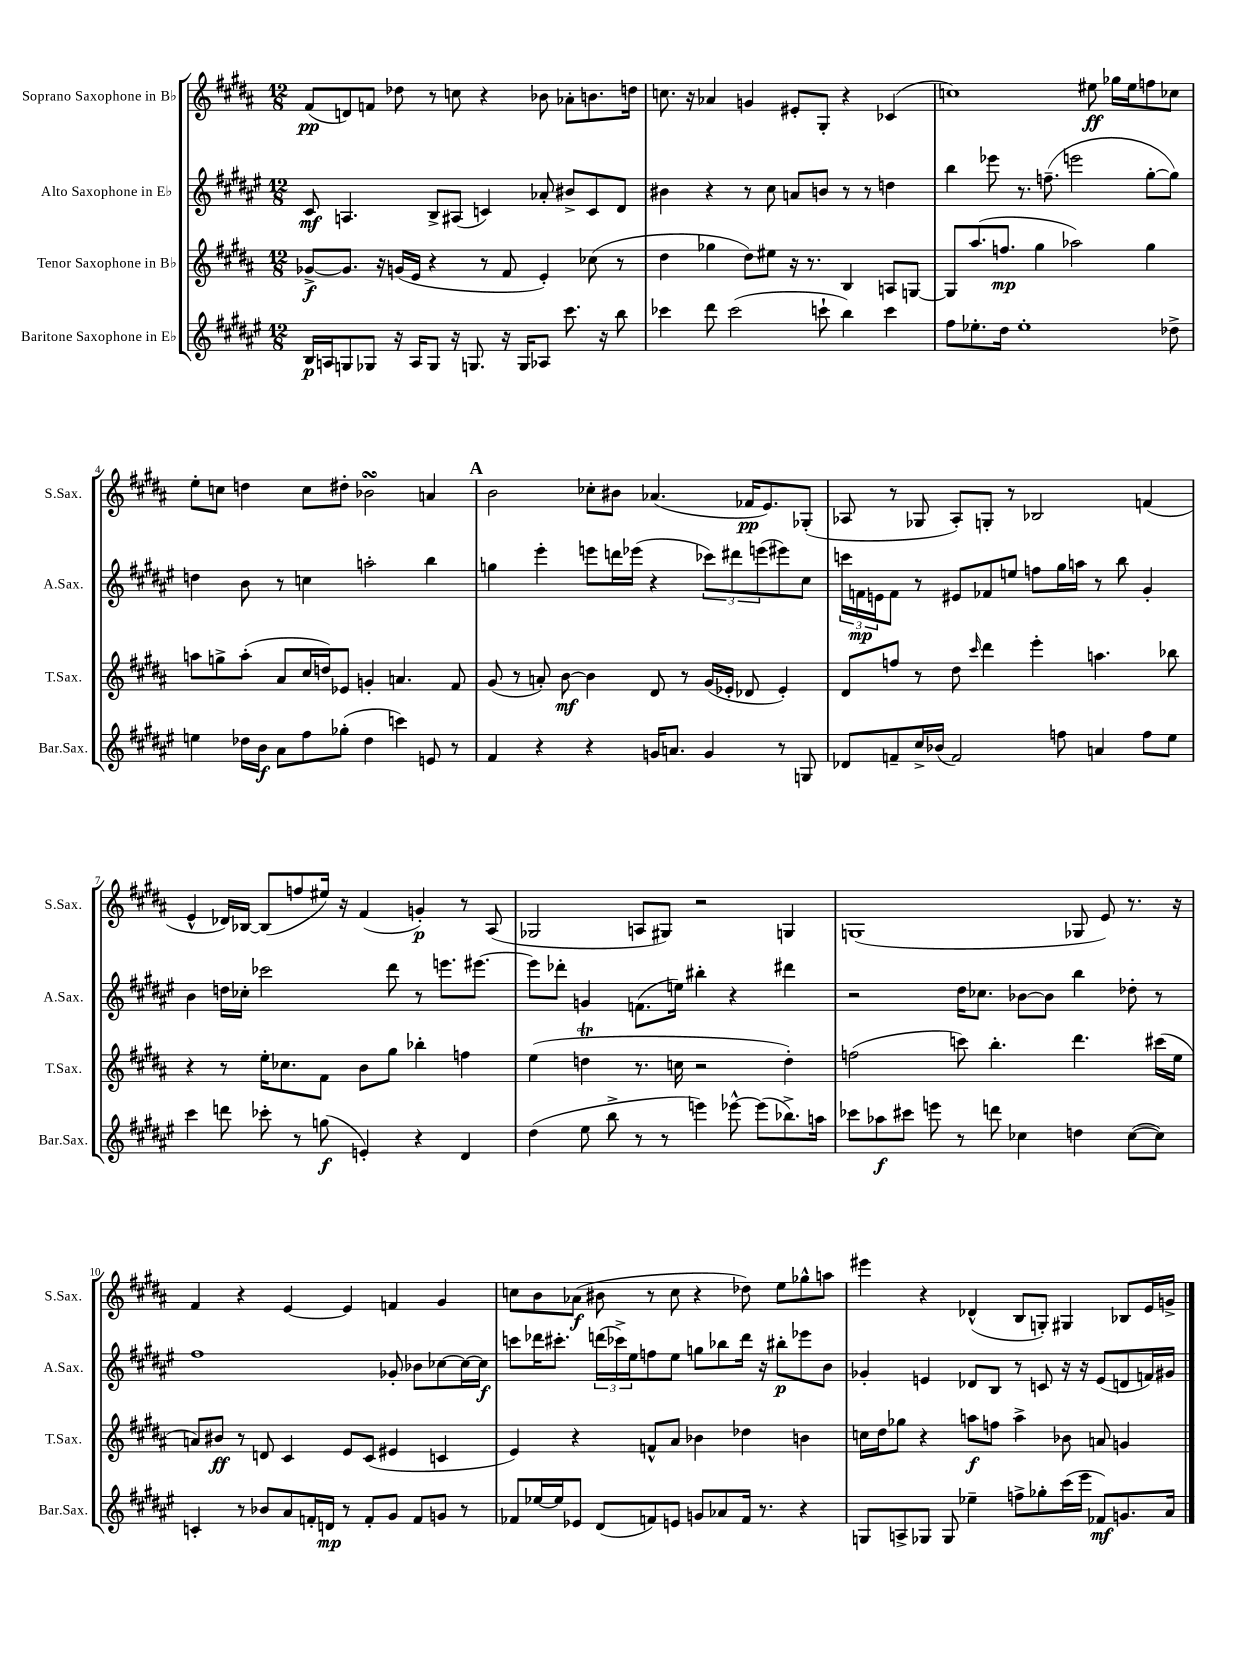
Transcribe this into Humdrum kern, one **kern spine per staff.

**kern	**dynam	**kern	**dynam	**kern	**dynam	**kern	**dynam
*part4	*part4	*part3	*part3	*part2	*part2	*part1	*part1
*staff4	*staff4	*staff3	*staff3	*staff2	*staff2	*staff1	*staff1
*I"Baritone Saxophone in E♭	*	*I"Tenor Saxophone in B♭	*	*I"Alto Saxophone in E♭	*	*I"Soprano Saxophone in B♭	*
*I'Bar.Sax.	*	*I'T.Sax.	*	*I'A.Sax.	*	*I'S.Sax.	*
*clefG2	*	*clefG2	*	*clefG2	*	*clefG2	*
*k[f#c#g#d#a#e#]	*	*k[f#c#g#d#a#]	*	*k[f#c#g#d#a#e#]	*	*k[f#c#g#d#a#]	*
*M12/8	*	*M12/8	*	*M12/8	*	*M12/8	*
=1	=1	=1	=1	=1	=1	=1	=1
16B/LL	p	[8g-X^/L	f	8c#/	mf	(8f#/L	pp
16An/J	.	.	.	.	.	.	.
8Gn/	.	8.g-/J]	.	4.An/	.	8dn/)	.
8G-X/J	.	.	.	.	.	8fn/J	.
.	.	16r	.	.	.	.	.
16r	.	(16gn/LL	.	.	.	8dd-X\	.
16A/KL	.	16e/JJ	.	.	.	.	.
8G-/J	.	4r	.	8B^/L	.	8r	.
16r	.	.	.	(8A#X/J	.	8ccn\	.
8.Gn/	.	.	.	.	.	.	.
.	.	8r	.	4cn/)	.	4r	.
16r	.	8f#/	.	.	.	.	.
16G/KL	.	.	.	.	.	.	.
8A-X/J	.	4e'/)	.	8a-X'/	.	8b-X\	.
8.ccc#\	.	.	.	8b#X^/L	.	8a-X'\L	.
.	.	(8cc-X\	.	8c/	.	8.bn\	.
16r	.	.	.	.	.	.	.
8bb\	.	8r	.	8d#/J	.	.	.
.	.	.	.	.	.	16ddn\Jk	.
=2	=2	=2	=2	=2	=2	=2	=2
4ccc-X\	.	4dd#\	.	4b#X\	.	8.ccn\	.
.	.	.	.	.	.	16r	.
8ddd#\	.	4gg-X\	.	4r	.	4a-X/	.
(2ccc-\	.	.	.	.	.	.	.
.	.	8dd#\L)	.	8r	.	4gn/	.
.	.	8ee#X\J	.	8cc#\	.	.	.
.	.	16r	.	8an/L	.	8e#X'/L	.
.	.	8.r	.	.	.	.	.
8cccn`\	.	.	.	8bn/J	.	8G#'/J	.
4bb\)	.	4B/	.	8r	.	4r	.
.	.	.	.	8r	.	.	.
4ccc\	.	8An/L	.	4ddn\	.	(4c-X/	.
.	.	[8Gn/J	.	.	.	.	.
=3	=3	=3	=3	=3	=3	=3	=3
8ff#\L	.	8G/L]	.	4bb\	.	1ccn)	.
8.ee-X'\	.	(8.aa#/	.	.	.	.	.
.	.	.	.	8eee-X\	.	.	.
16dd#\Jk	.	8.ffn/J	mp	.	.	.	.
1ee-'	.	.	.	8.r	.	.	.
.	.	4gg#\	.	.	.	.	.
.	.	.	.	(8.ffn~\	.	.	.
.	.	2aa-X\)	.	2eeen\	.	.	.
.	.	.	.	.	.	8ee#X\	ff
.	.	.	.	.	.	16gg-X\LL	.
.	.	.	.	.	.	16ee#\J	.
.	.	4gg#\	.	[8gg#'\L	.	8ffn\	.
8dd-X^\	.	.	.	8gg#\J])	.	8cc-X\J	.
!!LO:LB:g=z
=4	=4	=4	=4	=4	=4	=4	=4
4een\	.	8aan\L	.	4ddn\	.	8ee'\L	.
.	.	8ggn^\	.	.	.	8ccn\J	.
16dd-X\LL	.	(8aa'\J	.	8b\	.	4ddn\	.
16b\JJ	f	.	.	.	.	.	.
8a#\L	.	8a#/L	.	8r	.	.	.
8ff#\	.	16cc#/L	.	4ccn\	.	8cc\L	.
.	.	16ddn/J)	.	.	.	.	.
(8gg-X'\J	.	8e-X/J	.	.	.	8dd#X'\J	.
4dd-\	.	4gn'/	.	2aan'\	.	2b-XsSSs\	.
4cccn\)	.	4.an/	.	.	.	.	.
8en/	.	.	.	4bb\	.	4an/	.
8r	.	8f#/	.	.	.	.	.
!!LO:REH:place=s1:t=A
=5	=5	=5	=5	=5	=5	=5	=5
4f#/	.	(8g#/	.	4ggn\	.	2b\	.
.	.	8r	.	.	.	.	.
4r	.	8an'/)	.	4eee#'\	.	.	.
.	.	[8b\	mf	.	.	.	.
4r	.	4b\]	.	8eeen\L	.	8cc-X'\L	.
.	.	.	.	16dddn\L	.	8b#X\J	.
.	.	.	.	(16eee-X\JJ	.	.	.
16gn/KL	.	8d#/	.	4r	.	(4.a-X/	.
8.an/J	.	.	.	.	.	.	.
.	.	8r	.	.	.	.	.
4g/	.	(16g#/LL	.	12ccc-X\L)	.	.	.
.	.	16e-X'/JJ	.	.	.	.	.
.	.	.	.	12ddd#X\	.	.	.
.	.	8d-X/	.	.	.	16f-X/KL	pp
.	.	.	.	(12eeen\	.	.	.
.	.	.	.	.	.	8.e/)	.
8r	.	4e-'/)	.	8eee#X\)	.	.	.
8Gn/	.	.	.	8cc#\J	.	(8G-X'/J	.
=6	=6	=6	=6	=6	=6	=6	=6
8d-X/L	.	8d#/L	.	24cccn\LL	.	8A-X/	.
.	.	.	.	24fn\	mp	.	.
.	.	.	.	24en\J	.	.	.
8fn~/	.	8ffn/J	.	8f\J	.	8r	.
16cc#^/L	.	8r	.	8r	.	8G-X/	.
(16b-X/JJ	.	.	.	.	.	.	.
2f/)	.	8dd#\	.	8e#X/L	.	8A-'/L)	.
.	.	16qqccc#/	.	.	.	.	.
.	.	4ddd#\	.	8f-X/	.	8Gn'/J	.
.	.	.	.	8een/J	.	8r	.
.	.	4eee'\	.	8ffn\L	.	2B-X/	.
8ffn\	.	.	.	16gg#\L	.	.	.
.	.	.	.	16aan\JJ	.	.	.
4an/	.	4.aan\	.	8r	.	.	.
.	.	.	.	8bb\	.	.	.
8ff\L	.	.	.	4g#'/	.	(4fn/	.
8ee#\J	.	8bb-X\	.	.	.	.	.
!!LO:LB:g=z
=7	=7	=7	=7	=7	=7	=7	=7
4ccc#\	.	4r	.	4b\	.	4e^^/	.
8dddn\	.	8r	.	16ddn\LL	.	16d-X/LL)	.
.	.	.	.	16cc-X'\JJ	.	[16B-X/JJ	.
8ccc-X'\	.	16ee'\KL	.	2ccc-X\	.	(8B-/L]	.
.	.	8.cc-X\	.	.	.	.	.
8r	.	.	.	.	.	8ffn/	.
(8ggn\	f	8f#\J	.	.	.	16ee#X/Jk)	.
.	.	.	.	.	.	16r	.
4en'/)	.	8b\L	.	.	.	(4f#/	.
.	.	8gg#\J	.	8ddd#\	.	.	.
4r	.	4bb-X'\	.	8r	.	4gn'/)	p
.	.	.	.	8.eeen\L	.	.	.
4d#/	.	4ffn\	.	.	.	8r	.
.	.	.	.	[8.eee#X\J	.	.	.
.	.	.	.	.	.	(8A#/	.
=8	=8	=8	=8	=8	=8	=8	=8
(4dd#\	.	(4ee\	.	8eee#\L]	.	2G-X/	.
.	.	.	.	8ddd-X'\J	.	.	.
8ee#\	.	4ddnT\	.	4gn/	.	.	.
8bb^\	.	.	.	.	.	.	.
8r	.	8.r	.	(8.fn\L	.	8An/L	.
8r	.	.	.	.	.	8G#X/J)	.
.	.	16ccn\	.	16een\Jk)	.	.	.
4eeen\)	.	2r	.	4bb#X'\	.	2r	.
[8eee-X^^\	.	.	.	4r	.	.	.
(8eee-\L]	.	.	.	.	.	.	.
8.bb-X^\)	.	4dd'\)	.	4ddd#X\	.	4Gn/	.
16aan\Jk	.	.	.	.	.	.	.
=9	=9	=9	=9	=9	=9	=9	=9
8ccc-X\L	.	(2ffn\	.	2r	.	(1Gn	.
8aa-X\	f	.	.	.	.	.	.
8ccc#X\J	.	.	.	.	.	.	.
8eeen\	.	.	.	.	.	.	.
8r	.	8cccn\)	.	16dd#\KL	.	.	.
.	.	.	.	8.cc-X\J	.	.	.
8dddn\	.	4.bb'\	.	.	.	.	.
4cc-X\	.	.	.	[8b-X\L	.	.	.
.	.	.	.	8b-\J]	.	.	.
4ddn\	.	4.ddd#\	.	4bb\	.	8G-X/	.
.	.	.	.	.	.	8e/)	.
([8cc-\L	.	.	.	8dd-X'\	.	8.r	.
8cc-\J])	.	(16ccc#X\LL	.	8r	.	.	.
.	.	16ee\JJ	.	.	.	16r	.
!!LO:LB:g=z
=10	=10	=10	=10	=10	=10	=10	=10
4cn'/	.	8an/L)	.	1ff#	.	4f#/	.
.	.	8b#X/J	ff	.	.	.	.
8r	.	8r	.	.	.	4r	.
8b-X/L	.	8dn/	.	.	.	.	.
8a#/	.	4c#/	.	.	.	[4e/	.
16fn'/L	.	.	.	.	.	.	.
16dn/JJ	mp	.	.	.	.	.	.
8r	.	8e/L	.	.	.	4e/]	.
8f'/L	.	(8c#/J	.	.	.	.	.
8g#/J	.	4e#X/	.	8g-X'/	.	4fn/	.
8f/L	.	.	.	8b-X\L	.	.	.
8gn/J	.	4cn/	.	[8cc-X\	.	4g#/	.
8r	.	.	.	16cc-\L_	.	.	.
.	.	.	.	16cc-\JJ]	f	.	.
=11	=11	=11	=11	=11	=11	=11	=11
8f-X/L	.	4e/)	.	8cccn\L	.	8ccn\L	.
[16ee-X/L	.	.	.	16ddd-X\K	.	8b\	.
16ee-/J]	.	.	.	8.ccc#X'\J	.	.	.
8e-X/J	.	4r	.	.	.	(8a-X\J	f
(8d#/L	.	.	.	(24dddn\LL	.	8b#X\	.
.	.	.	.	24ccc-X^\)	.	.	.
.	.	.	.	24ee#\J	.	.	.
8fn/)	.	8fn^^/L	.	8ffn\	.	8r	.
8en/J	.	8a#/J	.	8ee#\J	.	8cc\	.
8gn/L	.	4b-X\	.	8ggn\L	.	4r	.
8a-X/	.	.	.	8bb-X\	.	.	.
16f/Jk	.	4dd-X\	.	16ddd\Jk	.	8dd-X\)	.
8.r	.	.	.	16r	.	.	.
.	.	.	.	8bb#X'\L	p	8ee\L	.
4r	.	4bn\	.	8eee-X\	.	8gg-X^^\	.
.	.	.	.	8b\J	.	8aan\J	.
=12	=12	=12	=12	=12	=12	=12	=12
8Gn/L	.	16ccn\LL	.	4g-X'/	.	4eee#X\	.
.	.	16dd#\J	.	.	.	.	.
8An^/	.	8gg-X\J	.	.	.	.	.
8G-X/J	.	4r	.	4en/	.	4r	.
8G-/	.	.	.	.	.	.	.
4ee-X~\	.	8aan\L	f	8d-X/L	.	(4d-X^^/	.
.	.	8ffn\J	.	8B/J	.	.	.
8ffn^\L	.	4aa^\	.	8r	.	8B/L	.
8gg-X'\	.	.	.	8cn/	.	8Gn'/J)	.
(16ccc#\L	.	8b-X\	.	16r	.	4G#X/	.
16eee#\JJ	.	.	.	16r	.	.	.
8f-X/L)	mf	8an/	.	(8e/L	.	.	.
8.gn/	.	4gn/	.	8dn/	.	8B-X/L	.
.	.	.	.	16fn/L)	.	16e/L	.
16a#/Jk	.	.	.	16g#X/JJ	.	16gn^/JJ	.
==	==	==	==	==	==	==	==
*-	*-	*-	*-	*-	*-	*-	*-
